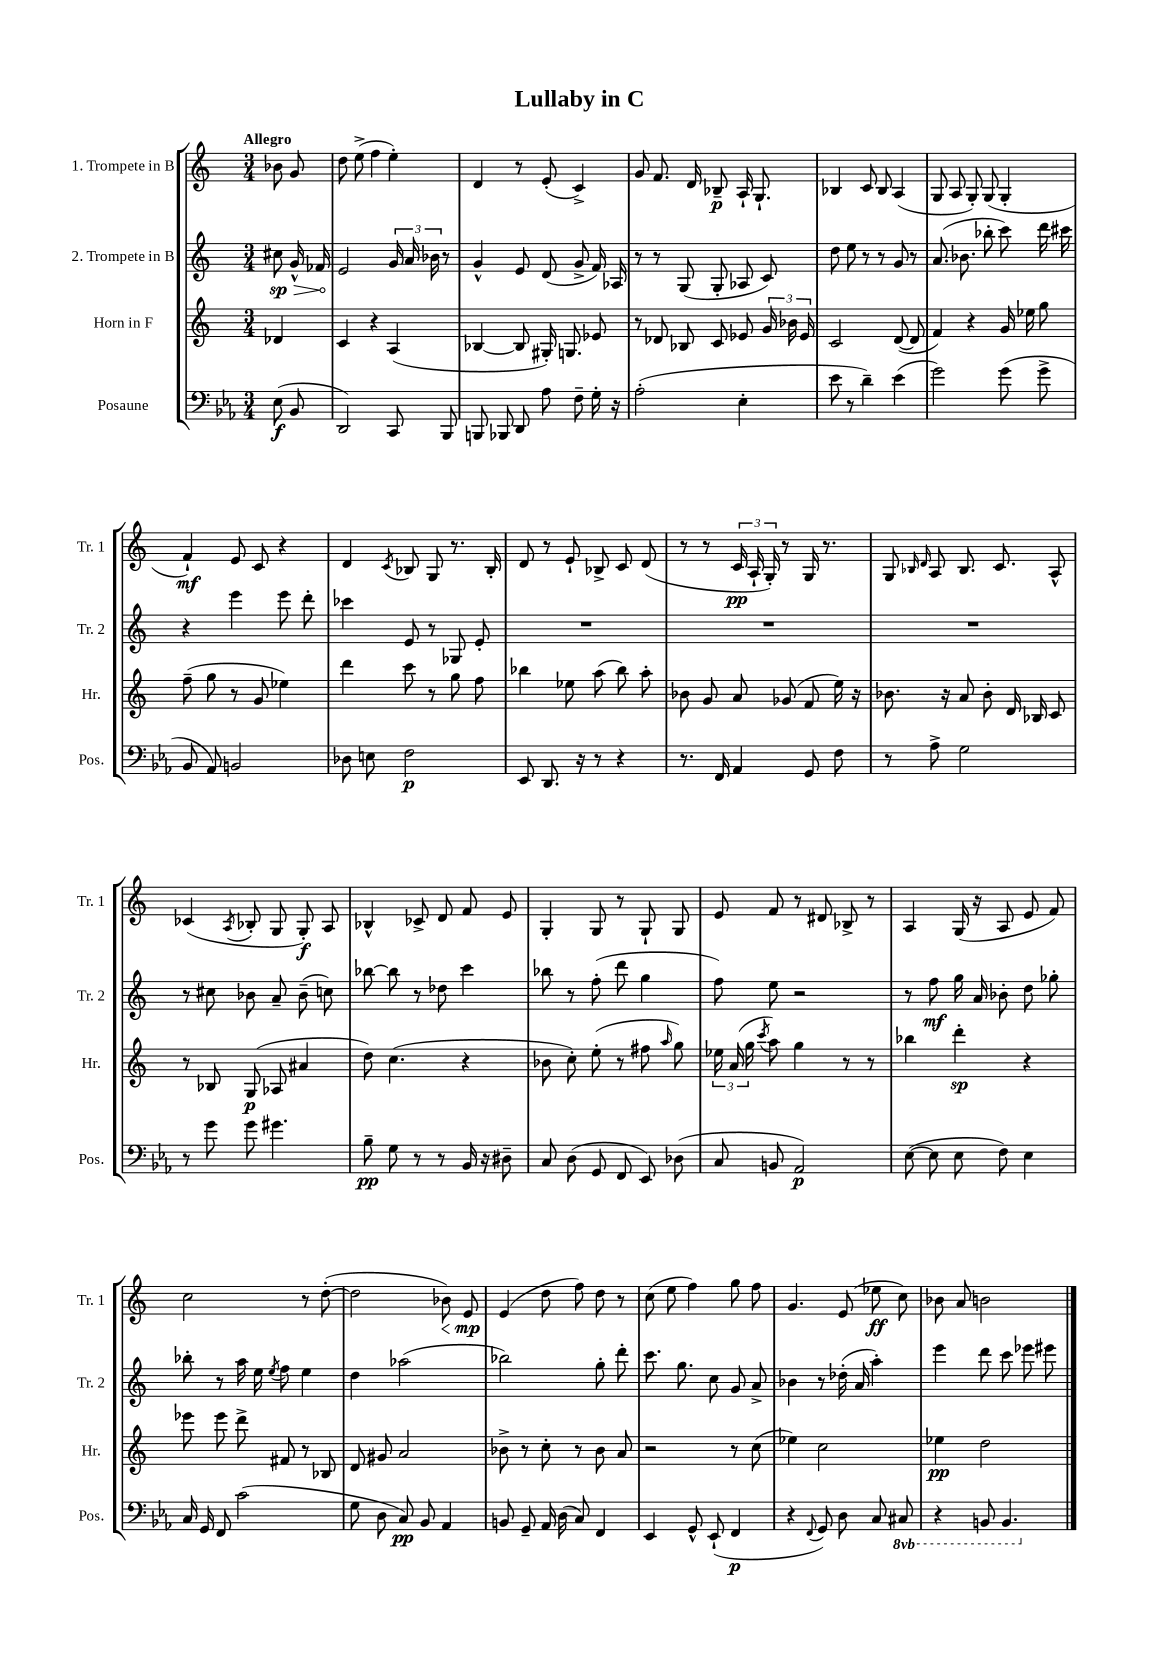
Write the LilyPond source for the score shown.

\header { title = "Lullaby in C" }
<<
\new StaffGroup <<
\new Staff = "s0" \with { instrumentName = "1. Trompete in B" shortInstrumentName = "Tr. 1" } {
    \clef treble \key c \major \numericTimeSignature \time 3/4 \partial 4 \tempo "Allegro"
    \autoBeamOff bes'8 g'8 |
    d''8 e''8->( f''4 e''4-.) |
    d'4 r8 e'8-.( c'4->) |
    g'8 f'8. d'16 bes8--\p a16-! g8.-! |
    bes4 c'8 bes8 a4( |
    g8 a8 g8-.) g8( g4-. |
    f'4-!\mf) e'8 c'8 r4 |
    d'4 \acciaccatura { c'8 } bes8 g8 r8. bes16-. |
    d'8 r8 e'8-! bes8-> c'8 d'8( |
    r8 r8 \tuplet 3/2 { c'16\pp a16-! g16-.) } r8 g16 r8. |
    g8 \grace { bes16 d'16 } a8 bes8. c'8. a8-^ |
    ces'4( \acciaccatura { a8 } bes8-. g8 g8-.\f) a8 |
    bes4-^ ces'8-> d'8 f'8 e'8 |
    g4-. g8 r8 g8-! g8 |
    e'8 f'8 r8 dis'8 bes8-> r8 |
    a4 g16( r16 a8 e'8 f'8) |
    c''2 r8 d''8~-.( |
    d''2 bes'8\<) e'8\mp\! |
    e'4( d''8 f''8) d''8 r8 |
    c''8( e''8 f''4) g''8 f''8 |
    g'4. e'8( ees''8\ff c''8) |
    bes'8 a'8 b'2 \bar "|." |
}
\new Staff = "s1" \with { instrumentName = "2. Trompete in B" shortInstrumentName = "Tr. 2" } {
    \clef treble \key c \major \numericTimeSignature \time 3/4 \partial 4
    \autoBeamOff \once \override Hairpin.circled-tip = ##t cis''8\sp\> g'16-^ fes'16\! |
    e'2 \tuplet 3/2 { g'16 a'16 bes'16 } r8 |
    g'4-^ e'8 d'8( g'8-> f'16) aes16 |
    r8 r8 g8( g8-. aes8 c'8) |
    d''8 e''8 r8 r8 g'8 r8 |
    a'8.( bes'8. bes''8-. c'''8) d'''16 cis'''16 |
    r4 e'''4 e'''8 d'''8-. |
    ces'''4 e'8 r8 ges8 e'8-. |
    R2. |
    R2. |
    R2. |
    r8 cis''8 bes'8 a'8-- bes'8--( c''8) |
    bes''8~ bes''8 r8 des''8 c'''4 |
    bes''8 r8 f''8-.( d'''8 g''4 |
    f''8) e''8 r2 |
    r8 f''8\mf g''16 a'16 bes'8-. d''8 ges''8-. |
    bes''8-. r8 a''16 e''16 \acciaccatura { e''8 } f''8 e''4 |
    d''4 aes''2( |
    bes''2) g''8-. d'''8-. |
    c'''8. g''8. c''8 g'8 a'8-> |
    bes'4 r8 des''16-.( a'16 a''4-.) |
    e'''4 d'''8 c'''8 ees'''8 eis'''8 \bar "|." |
}
\new Staff = "s2" \with { instrumentName = "Horn in F" shortInstrumentName = "Hr." } {
    \clef treble \key c \major \numericTimeSignature \time 3/4 \partial 4
    \autoBeamOff des'4 |
    c'4 r4 a4( |
    bes4~ bes8 gis16-.) g8. ees'8 |
    r8 des'8 bes8 c'8 ees'8 \tuplet 3/2 { g'16 bes'16 ees'16 } |
    c'2 d'8~( d'8 |
    f'4) r4 g'16 ees''16 g''8 |
    f''8--( g''8 r8 g'8 ees''4) |
    d'''4 c'''8 r8 g''8 f''8 |
    bes''4 ees''8 a''8( bes''8) a''8-. |
    bes'8 g'8 a'8 ges'8( f'8 e''16) r16 |
    bes'8. r16 a'8 bes'8-. d'16 bes16 c'8 |
    r8 bes8 g8\p( aes8 ais'4 |
    d''8) c''4.( r4 |
    bes'8 c''8-.) e''8-.( r8 fis''8 \grace { a''16 } g''8) |
    \tuplet 3/2 { ees''16 a'16( g''16 } \acciaccatura { c'''8 } a''8) g''4 r8 r8 |
    bes''4 d'''4-.\sp r4 |
    ees'''8 ees'''8 d'''8-> fis'8 r8 bes8 |
    d'8 gis'8 a'2 |
    bes'8-> r8 c''8-. r8 bes'8 a'8 |
    r2 r8 c''8( |
    ees''4) c''2 |
    ees''4\pp d''2 \bar "|." |
}
\new Staff = "s3" \with { instrumentName = "Posaune" shortInstrumentName = "Pos." } {
    \clef bass \key ees \major \numericTimeSignature \time 3/4 \set Staff.ottavationMarkups = #ottavation-simple-ordinals \partial 4
    \autoBeamOff ees8\f( bes,8 |
    d,2) c,8 bes,,8 |
    b,,8 bes,,8 d,8 aes8 f8-- g16-. r16 |
    aes2-.( ees4-. |
    ees'8 r8 d'4--) ees'4( |
    g'2) g'8( g'8-> |
    bes,8 aes,8) b,2 |
    des8 e8 f2\p |
    ees,8 d,8. r16 r8 r4 |
    r8. f,16 aes,4 g,8 f8 |
    r8 aes8-> g2 |
    r8 g'8 g'8 gis'4. |
    bes8--\pp g8 r8 r8 bes,16 r16 dis8-- |
    c8 d8( g,8 f,8 ees,8) des8( |
    c8 b,8 aes,2\p) |
    ees8~( ees8 ees8 f8) ees4 |
    c16 g,16 f,8 c'2( |
    g8 d8 c8\pp) bes,8 aes,4 |
    b,8 g,8-- aes,16 d16( c8) f,4 |
    ees,4 g,8-^ ees,8-!( f,4\p |
    r4 \appoggiatura { f,8 } g,8) d8 c8 \ottava #-1 cis,8 |
    r4 b,,8 b,,4. \ottava #0 \bar "|." |
}
>>
>>
\layout { \context { \Score \remove "Bar_number_engraver" } }
